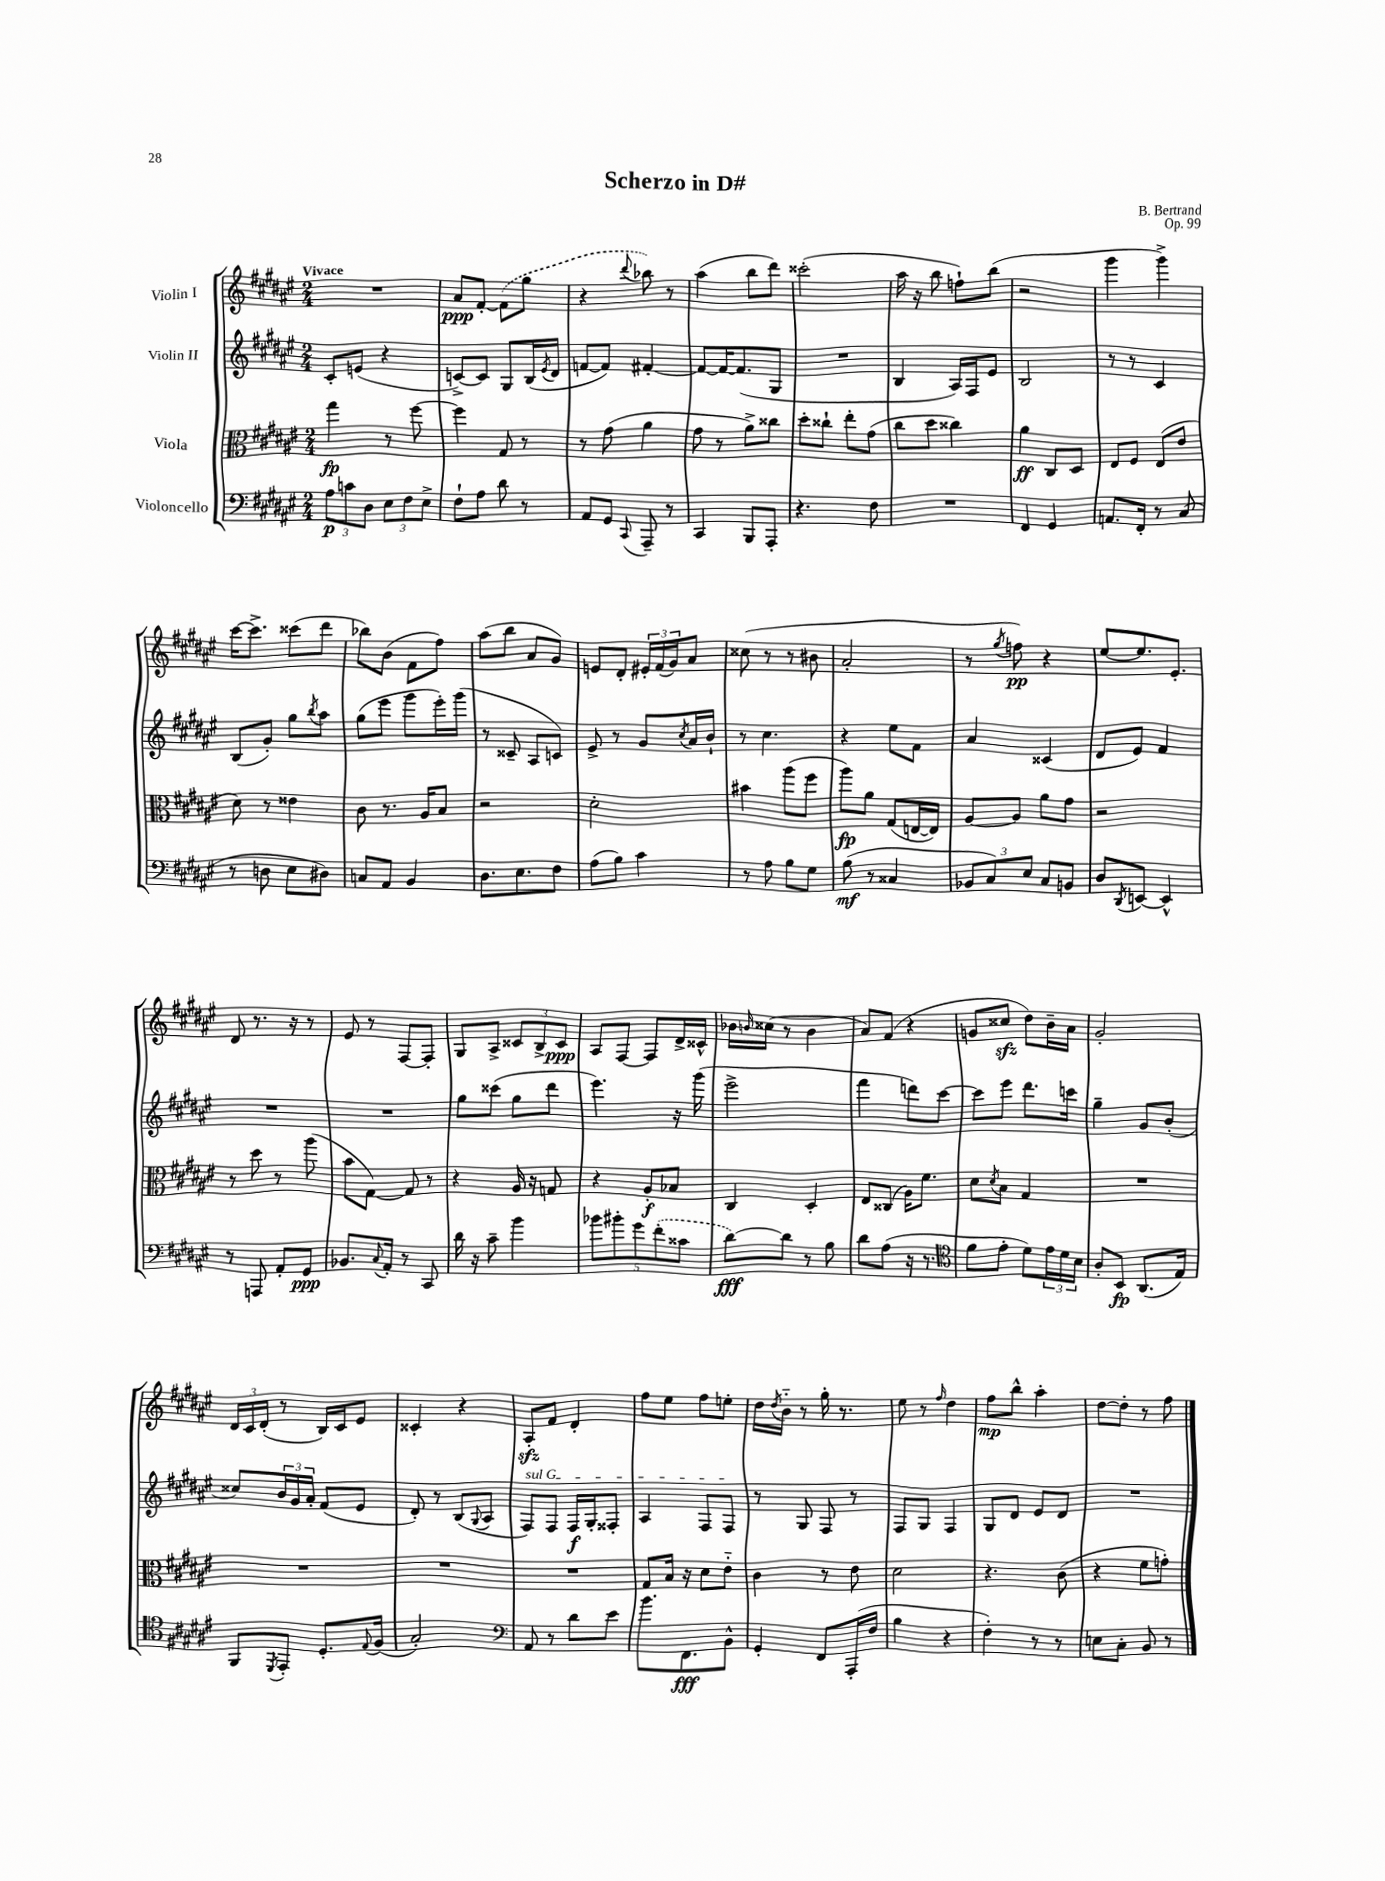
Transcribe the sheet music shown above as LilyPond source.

\header { title = "Scherzo in D#" composer = "B. Bertrand" opus = "Op. 99" }
<<
\new StaffGroup <<
\new Staff = "s0" \with { instrumentName = "Violin I" } {
    \clef treble \key fis \major \numericTimeSignature \time 2/4 \tempo "Vivace"
    R2 |
    ais'8\ppp fis'8~-. \once \slurDashed fis'8( gis''8 |
    r4 \appoggiatura { dis'''8 } bes''8) r8 |
    ais''4( b''8 dis'''8) |
    cisis'''2-.( |
    ais''16 r16 b''8 f''8-!) b''8( |
    r2 |
    gis'''4 gis'''4->) |
    cis'''16~ cis'''8.-> cisis'''8( dis'''8 |
    bes''8) b'8( fis'8 fis''8) |
    ais''8( b''8 ais'8 gis'8) |
    e'8 dis'8-. \tuplet 3/2 { eis'16-. fis'16( gis'16) } ais'8 |
    cisis''8( r8 r8 bis'8 |
    ais'2-. |
    r8 \acciaccatura { gis''8 } f''8\pp) r4 |
    eis''8~ eis''8. eis'8.-. |
    dis'8 r8. r16 r8 |
    eis'8 r8 fis8~ fis8-. |
    gis8 ais8-> \tuplet 3/2 { cisis'8 b8-> cisis'8\ppp } |
    ais8 fis8~ fis8 dis'16-> cisis'16-^ |
    bes'16 \grace { b'16 } cisis''16( r8 b'4 |
    ais'8) fis'8( r4 |
    g'8 cisis''8\sfz dis''8) b'16-- ais'16 |
    gis'2-. |
    \tuplet 3/2 { dis'16 cis'16 dis'16-.( } r8 b16) cis'16 eis'8 |
    cisis'4-. r4 |
    ais8-.\sfz fis'8 dis'4-. |
    fis''8 eis''8 fis''8 e''8-. |
    dis''16 \acciaccatura { dis''8 } b'16-_ r8 gis''16-. r8. |
    eis''8 r8 \grace { fis''16 } dis''4 |
    fis''8\mp b''8-^ ais''4-. |
    dis''8~ dis''8-. r8 fis''8 \bar "|." |
}
\new Staff = "s1" \with { instrumentName = "Violin II" } {
    \clef treble \key fis \major \numericTimeSignature \time 2/4
    cis'8-. e'8( r4 |
    c'8~->) c'8 gis8 b16( \acciaccatura { eis'8 } dis'16 |
    f'8~ f'8) fis'4~-. |
    fis'8~ fis'16~ fis'8.( gis8 |
    R2 |
    b4 ais16) fis16 eis'8 |
    b2 |
    r8 r8 cis'4 |
    b8( gis'8-.) gis''8 \acciaccatura { b''8 } ais''8 |
    gis''8( eis'''8 gis'''8 eis'''16-.) gis'''16( |
    r8 cisis'8-- ais8 c'8) |
    eis'8-> r8 gis'8 \acciaccatura { cis''8 } ais'16 b'16-! |
    r8 cis''4. |
    r4 eis''8 fis'8 |
    ais'4 cisis'4( |
    dis'8 eis'8) fis'4 |
    R2 |
    R2 |
    gis''8 cisis'''8( gis''8 dis'''8 |
    eis'''4.) r16 gis'''16( |
    eis'''2-> |
    fis'''4 d'''8) cis'''8~ |
    cis'''8 eis'''8 dis'''8. c'''16 |
    gis''4-- gis'8 b'8-.( |
    cisis''8) \tuplet 3/2 { b'16 gis'16 ais'16-. } fis'8( eis'8 |
    dis'8-.) r8 b8( \appoggiatura { gis8 } ais8 |
    \once \override TextSpanner.bound-details.left.text = \markup { \italic "sul G" } fis8\startTextSpan) fis8 fis16\f gis16-. fisis8-. |
    ais4 fis8 fis8\stopTextSpan |
    r8 gis8 fis8 r8 |
    fis8 gis8 fis4 |
    gis8 dis'8 eis'8 dis'8 |
    R2 \bar "|." |
}
\new Staff = "s2" \with { instrumentName = "Viola" } {
    \clef alto \key fis \major \numericTimeSignature \time 2/4
    gis''4\fp r8 fis''8~ |
    fis''4 gis8 r8 |
    r8 gis'8( ais'4 |
    gis'8 r8 ais'8->) cisis''8 |
    dis''8-. cisis''8-! eis''8-. gis'8( |
    cis''8 dis''8 cisis''4) |
    ais'4\ff cis8 dis8 |
    eis8 fis8 eis8( eis'8 |
    dis'8) r8 eisis'4 |
    cis'8 r8. ais16 b8 |
    r2 |
    dis'2-. |
    bis'4 ais''8( fis''8 |
    ais''8\fp) ais'8 gis8( e16~ e16) |
    ais8~ ais8 ais'8 gis'8 |
    r2 |
    r8 dis''8 r8 ais''8( |
    b'8 gis8~) gis8 r8 |
    r4 ais16 r16 g8 |
    r4 ais8-.\f bes8 |
    cis4 dis4-. |
    eis8 cisis8( ais16) fis'8. |
    dis'8 \acciaccatura { dis'8 } b8 gis4 |
    R2 |
    R2 |
    R2 |
    R2 |
    gis8 b16 r16 dis'8 eis'8-_ |
    cis'4 r8 eis'8 |
    dis'2 |
    r4. cis'8( |
    r4 fis'8 g'8-.) \bar "|." |
}
\new Staff = "s3" \with { instrumentName = "Violoncello" } {
    \clef bass \key fis \major \numericTimeSignature \time 2/4
    \tuplet 3/2 { ais8\p c'8 dis8 } \tuplet 3/2 { eis8 fis8 eis8-> } |
    fis8-! ais8 dis'8 r8 |
    ais,8 gis,8 \appoggiatura { cis,8 } ais,,8-- r8 |
    cis,4 b,,8 ais,,8-. |
    r4. fis8 |
    R2 |
    fis,4 gis,4 |
    a,8. fis,16-. r8 cis8( |
    r8 d8 eis8 dis8) |
    c8 ais,8 b,4 |
    dis8. eis8. fis8 |
    ais8( b8) cis'4 |
    r8 ais8 b8 gis8 |
    b8\mf( r8 cisis4 |
    \tuplet 3/2 { bes,8 cis8) eis8 } cis8 b,8 |
    dis8 \acciaccatura { dis,8 } e,8~ e,4-^ |
    r8 a,,8 ais,8-. gis,8\ppp |
    bes,8. \appoggiatura { cis8 } ais,16-. r8 cis,8 |
    dis'16 r16 cis'8-- b'4 |
    \tuplet 5/4 { bes'8 bis'8-. gis'8 \once \slurDashed fis'8-.( cisis'8 } |
    dis'8~\fff) dis'8 r8 b8 |
    dis'8 ais8( r16 r8. |
    \clef tenor fis'8 eis'8-. dis'8) \tuplet 3/2 { eis'16 dis'16 b16 } |
    ais8-. b,8\fp ais,8.( eis16) |
    fis,8 \acciaccatura { dis,8 } eis,8-. dis8.-. \appoggiatura { eis8 } fis16( |
    gis2-.) |
    \clef bass ais,8 r8 dis'8 eis'8 |
    b'8. fis,8.\fff b,8-^ |
    gis,4-. fis,8 ais,,16-.( fis16 |
    b4 r4 |
    fis4-.) r8 r8 |
    e8 cis8-. b,8 r8 \bar "|." |
}
>>
>>
\layout { \context { \Score \remove "Bar_number_engraver" } }
